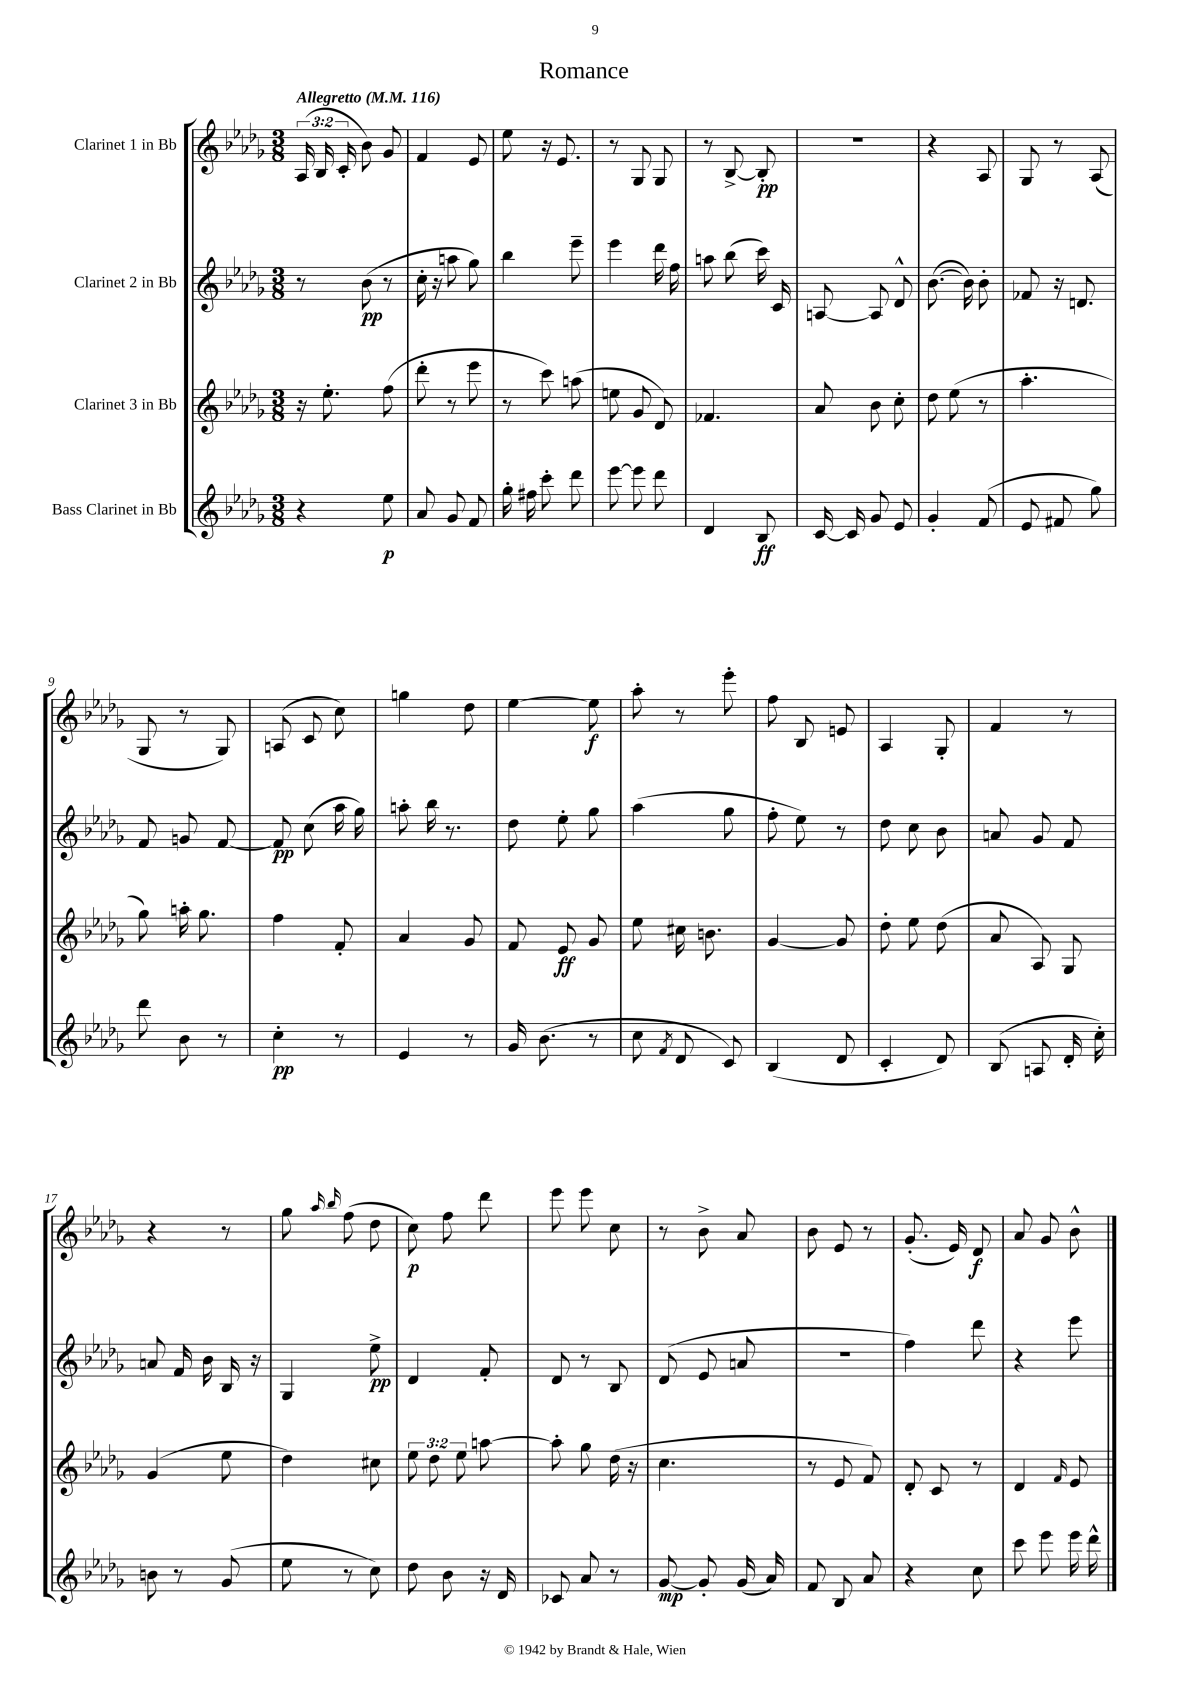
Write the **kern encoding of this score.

**kern	**kern	**kern	**kern
*staff4	*staff3	*staff2	*staff1
*clefG2	*clefG2	*clefG2	*clefG2
*k[b-e-a-d-g-]	*k[b-e-a-d-g-]	*k[b-e-a-d-g-]	*k[b-e-a-d-g-]
*M3/8	*M3/8	*M3/8	*M3/8
*MM116	*MM116	*MM116	*MM116
4r	16r	8r	(24A-/
.	.	.	24B-/
.	8.ee-'\	.	.
.	.	.	24c'/
.	.	(8b-\	8b-\)
8ee-\	(8ff\	8r	8g-/
=	=	=	=
8a-/	8ddd-'\	16cc'\	4f/
.	.	16r	.
8g-/	8r	8aa\	.
8f/	8eee-\	8gg-\)	8e-/
=	=	=	=
16gg-'\	8r	4bb-\	8ee-\
16ff#\	.	.	.
8ccc'\	8ccc\)	.	16r
.	.	.	8.e-/
8ddd-\	(8aa\	8eee-~\	.
=	=	=	=
[8eee-\	8ee\	4eee-\	8r
8eee-\]	8g-/	.	8G-/
8ddd-\	8d-/)	16ddd-\	8G-/
.	.	16ff\	.
=	=	=	=
4d-/	4.f-/	8aa\	8r
.	.	(8bb-\	[8B-^/
8B-/	.	16ccc\)	8B-'/]
.	.	16c/	.
=	=	=	=
[16c/	8a-/	[8A/	4.r
16c/]	.	.	.
8g-/	8b-\	8A/]	.
8e-/	8cc'\	8d-^^/	.
=	=	=	=
4g-'/	8dd-\	([8.b-\	4r
.	(8ee-\	.	.
.	.	16b-\])	.
(8f/	8r	8b-'\	8A-/
=	=	=	=
8e-/	4.aa-'\	8f-/	8G-/
8f#/	.	16r	8r
.	.	8.d/	.
8gg-\)	.	.	(8A-/
=	=	=	=
8ddd-\	8gg-\)	8f/	8G-/
8b-\	16aa'\	8g/	8r
.	8.gg-\	.	.
8r	.	[8f/	8G-/)
=	=	=	=
4cc'\	4ff\	8f/]	(8A/
.	.	(8cc\	8c/
8r	8f'/	16aa-\	8cc\)
.	.	16gg-\)	.
=	=	=	=
4e-/	4a-/	8aa'\	4gg\
.	.	16bb-\	.
.	.	8.r	.
8r	8g-/	.	8dd-\
=	=	=	=
16g-/	8f/	8dd-\	[4ee-\
(8.b-\	.	.	.
.	8e-/	8ee-'\	.
8r	8g-/	8gg-\	8ee-\]
=	=	=	=
8cc\	8ee-\	(4aa-\	8aa-'\
8qf/	.	.	.
8d-/	16cc#\	.	8r
.	8.b\	.	.
8c/)	.	8gg-\	8eee-'\
=	=	=	=
(4B-/	[4g-/	8ff'\	8ff\
.	.	8ee-\)	8B-/
8d-/	8g-/]	8r	8e/
=	=	=	=
4c'/	8dd-'\	8dd-\	4A-/
.	8ee-\	8cc\	.
8d-/)	(8dd-\	8b-\	8G-'/
=	=	=	=
(8B-/	8a-/	8a/	4f/
8A/	8A-/)	8g-/	.
16d-'/	8G-/	8f/	8r
16cc'\)	.	.	.
=	=	=	=
8b\	(4g-/	8a/	4r
8r	.	16f/	.
.	.	16b-\	.
(8g-/	8ee-\	16B-/	8r
.	.	16r	.
=	=	=	=
8ee-\	4dd-\)	4G-/	8gg-\
.	.	.	16qqaa-/
.	.	.	16qqbb-/
8r	.	.	(8ff\
8cc\)	8cc#\	8ee-^\	8dd-\
=	=	=	=
8dd-\	12ee-\	4d-/	8cc\)
.	12dd-\	.	.
8b-\	.	.	8ff\
.	12ee-\	.	.
16r	[8aa\	8f'/	8ddd-\
16d-/	.	.	.
=	=	=	=
8c-/	8aa'\]	8d-/	8eee-\
8a-/	8gg-\	8r	8eee-\
8r	(16dd-\	8B-/	8cc\
.	16r	.	.
=	=	=	=
[8g-/	4.cc\	(8d-/	8r
8g-'/]	.	8e-/	8b-^\
(16g-/	.	8a/	8a-/
16a-/)	.	.	.
=	=	=	=
8f/	8r	4.r	8b-\
8B-/	8e-/	.	8e-/
8a-/	8f/)	.	8r
=	=	=	=
4r	8d-'/	4ff\)	(8.g-'/
.	8c/	.	.
.	.	.	16e-/)
8cc\	8r	8ddd-\	8d-/
=	=	=	=
8ccc\	4d-/	4r	8a-/
8eee-\	.	.	8g-/
.	16qqf/	.	.
16eee-\	8e-/	8eee-\	8b-^^\
16ddd-^^\	.	.	.
==	==	==	==
*-	*-	*-	*-
